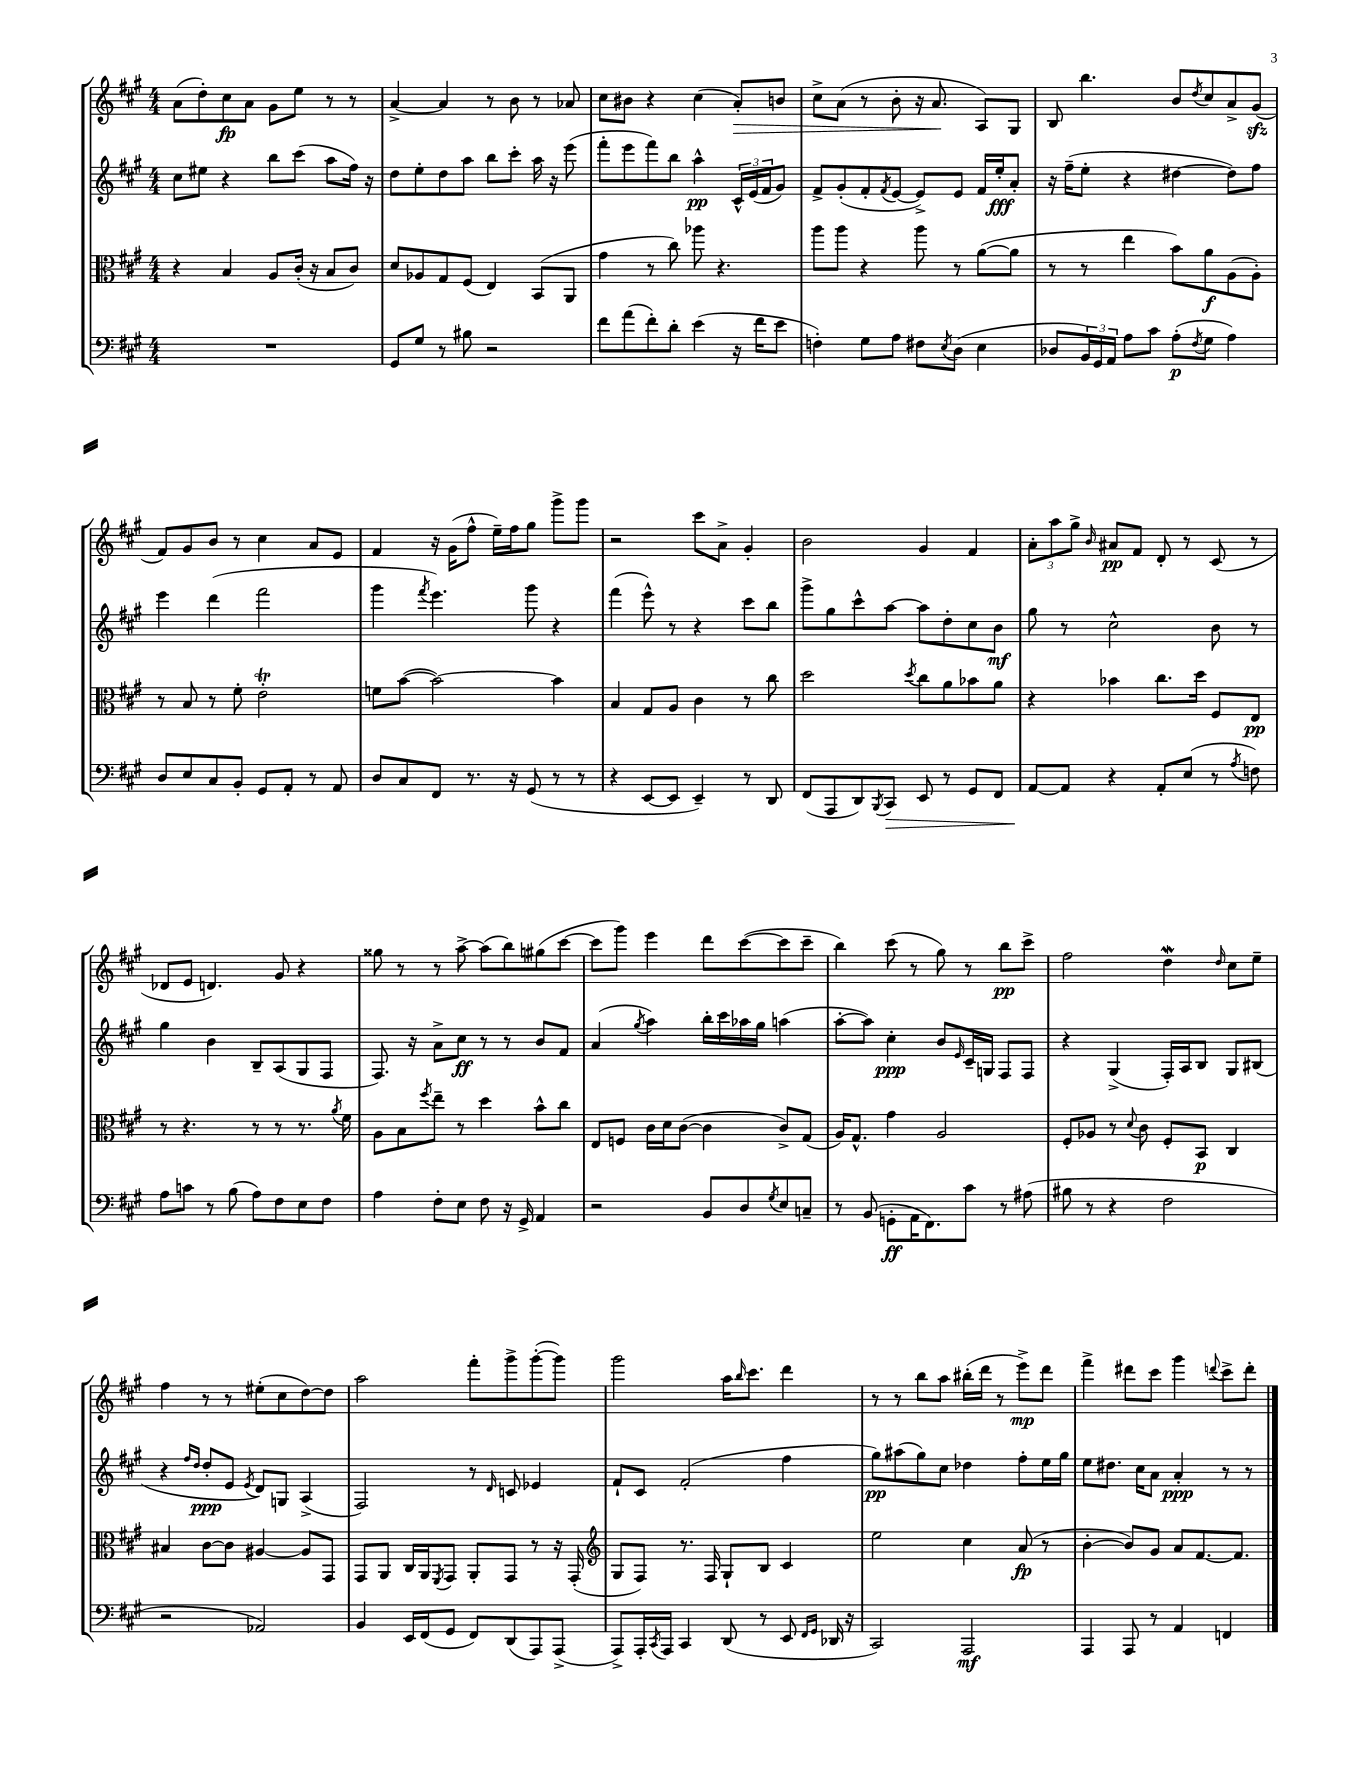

**kern	**dynam	**kern	**dynam	**kern	**dynam	**kern	**dynam
*part4	*part4	*part3	*part3	*part2	*part2	*part1	*part1
*staff4	*staff4	*staff3	*staff3	*staff2	*staff2	*staff1	*staff1
*clefF4	*	*clefC3	*	*clefG2	*	*clefG2	*
*k[f#c#g#]	*	*k[f#c#g#]	*	*k[f#c#g#]	*	*k[f#c#g#]	*
*M4/4	*	*M4/4	*	*M4/4	*	*M4/4	*
=17	=17	=17	=17	=17	=17	=17	=17
1r	.	4r	.	8cc#\L	.	(8a\L	.
.	.	.	.	8ee#X\J	.	8dd'\)	.
.	.	4B/	.	4r	.	8cc#\	fp
.	.	.	.	.	.	8a\J	.
.	.	8A/L	.	8bb\L	.	8g#\L	.
.	.	(16c#'/Jk	.	(8ccc#\J	.	8ee\J	.
.	.	16r	.	.	.	.	.
.	.	8B/L	.	8aa\L	.	8r	.
.	.	8c#/J)	.	16ff#\Jk)	.	8r	.
.	.	.	.	16r	.	.	.
=18	=18	=18	=18	=18	=18	=18	=18
8GG#/L	.	8d/L	.	8dd\L	.	[4a^/	.
8G#/J	.	8A-X/	.	8ee'\	.	.	.
8r	.	8G#/	.	8dd\	.	4a/]	.
8B#X\	.	(8F#/J	.	8aa\J	.	.	.
2r	.	4E/)	.	8bb\L	.	8r	.
.	.	.	.	8ccc#'\J	.	8b\	.
.	.	(8BB/L	.	16aa\	.	8r	.
.	.	.	.	16r	.	.	.
.	.	8AA/J	.	(8eee\	.	8a-X/	.
=19	=19	=19	=19	=19	=19	=19	=19
8f#\L	.	4g#\	.	8fff#'\L	.	8cc#\L	.
(8a\	.	.	.	8eee\	.	8b#X\J	.
8f#'\)	.	8r	.	8fff#\)	.	4r	.
8d'\J	.	8cc#\)	.	8bb\J	.	.	.
(4e\	.	8aa-X\	.	4aa^^\	pp	(4cc#\	.
.	.	4.r	.	.	.	.	.
!	!	!	!	!	!	!	!LO:HP:b
16r	.	.	.	24c#^^/LL	.	8a'/L)	>
.	.	.	.	(24e/	.	.	.
16f#\KL	.	.	.	.	.	.	.
.	.	.	.	24f#/J	.	.	.
8e\J	.	.	.	8g#/J)	.	8bn/J	.
=20	=20	=20	=20	=20	=20	=20	=20
4Fn'\)	.	8aa\L	.	8f#^/L	.	8cc#^\L	.
.	.	8aa\J	.	(8g#'/	.	(8a\J	.
8G#\L	.	4r	.	8f#'/	.	8r	.
.	.	.	.	8qf#/	.	.	.
8A\J	.	.	.	[8e/J	.	8b'\	.
8F#X\L	.	8aa\	.	8e^/L])	.	16r	.
.	.	.	.	.	.	8.a/	.
8qE/	.	.	.	.	.	.	.
(8D\J	.	8r	.	8e/J	.	.	.
4E\	.	([8a\L	.	16f#/LL	.	8A/L)	]
.	.	.	.	16ee'/J	fff	.	.
.	.	8a\J]	.	8a'/J	.	8G#/J	.
=21	=21	=21	=21	=21	=21	=21	=21
8D-X/L	.	8r	.	16r	.	8B/	.
.	.	.	.	(16ff#~\KL	.	.	.
24BB/L)	.	8r	.	8ee'\J	.	4.bb\	.
24GG#/	.	.	.	.	.	.	.
24AA/JJ	.	.	.	.	.	.	.
8A\L	.	4ee\	.	4r	.	.	.
8c#\J	.	.	.	.	.	.	.
(8A'\L	p	8b\L)	.	[4dd#X\	.	8b/L	.
8qF#/	.	.	.	.	.	8qdd/	.
8G#\J	.	8a\	f	.	.	8cc#/	.
4A\)	.	(8A\	.	8dd#\L])	.	8a^/	.
.	.	8A'\J)	.	8ff#\J	.	(8g#zz/J	.
!!LO:LB:g=z
=22	=22	=22	=22	=22	=22	=22	=22
8D/L	.	8r	.	4eee\	.	8f#/L)	.
8E/	.	8B/	.	.	.	8g#/	.
8C#/	.	8r	.	(4ddd\	.	8b/J	.
8BB'/J	.	8f#'\	.	.	.	8r	.
8GG#/L	.	2eT'\	.	2fff#\	.	4cc#\	.
8AA'/J	.	.	.	.	.	.	.
8r	.	.	.	.	.	8a/L	.
8AA/	.	.	.	.	.	8e/J	.
=23	=23	=23	=23	=23	=23	=23	=23
8D/L	.	8fn\L	.	4ggg#\	.	4f#/	.
8C#/	.	([8b\J	.	.	.	.	.
.	.	.	.	8qfff#/	.	.	.
8FF#/J	.	2b\_)	.	4.eee\)	.	16r	.
.	.	.	.	.	.	(16g#\KL	.
8.r	.	.	.	.	.	8ff#^^\J	.
.	.	.	.	.	.	16ee~\LL)	.
16r	.	.	.	.	.	16ff#\J	.
(8GG#/	.	.	.	8ggg#\	.	8gg#\J	.
8r	.	4b\]	.	4r	.	8ggg#^\L	.
8r	.	.	.	.	.	8ggg#\J	.
=24	=24	=24	=24	=24	=24	=24	=24
4r	.	4B/	.	(4fff#\	.	2r	.
[8EE/L	.	8G#/L	.	8eee^^\)	.	.	.
8EE/J]	.	8A/J	.	8r	.	.	.
4EE~/)	.	4c#\	.	4r	.	8ccc#\L	.
.	.	.	.	.	.	8a^\J	.
8r	.	8r	.	8ccc#\L	.	4g#'/	.
8DD/	.	8cc#\	.	8bb\J	.	.	.
=25	=25	=25	=25	=25	=25	=25	=25
(8FF#/L	.	2dd\	.	8ggg#^\L	.	2b\	.
8AAA/	.	.	.	8gg#\	.	.	.
8DD/)	.	.	.	8ccc#^^\	.	.	.
8qBBB/	.	.	.	.	.	.	.
!	!LO:HP:b	!	!	!	!	!	!
8CC#/J	>	.	.	[8aa\J	.	.	.
.	.	8qdd/	.	.	.	.	.
8EE/	.	8cc#\L	.	8aa\L]	.	4g#/	.
8r	.	8a\	.	8dd'\	.	.	.
8GG#/L	.	8b-X\	.	8cc#\	.	4f#/	.
8FF#/J	.	8a\J	.	8b\J	mf	.	.
=26	=26	=26	=26	=26	=26	=26	=26
[8AA/L	.	4r	.	8gg#\	.	12a'\L	.
.	.	.	.	.	.	12aa\	.
8AA/J]	]	.	.	8r	.	.	.
.	.	.	.	.	.	12gg#^\J	.
.	.	.	.	.	.	16qqb/	.
4r	.	4b-X\	.	2cc#^^\	.	8a#X/L	pp
.	.	.	.	.	.	8f#/J	.
8AA'/L	.	8.cc#\L	.	.	.	8d'/	.
(8E/J	.	.	.	.	.	8r	.
.	.	16dd\Jk	.	.	.	.	.
8r	.	8F#/L	.	8b\	.	(8c#/	.
8qA/	.	.	.	.	.	.	.
8Fn\)	.	8E/J	pp	8r	.	8r	.
!!LO:LB:g=z
=27	=27	=27	=27	=27	=27	=27	=27
8A\L	.	8r	.	4gg#\	.	8d-X/L	.
8cn\J	.	4.r	.	.	.	8e/J	.
8r	.	.	.	4b\	.	4.dn/)	.
(8B\	.	.	.	.	.	.	.
8A\L)	.	8r	.	8B~/L	.	.	.
8F#\	.	8r	.	(8A/	.	8g#/	.
8E\	.	8.r	.	8G#/	.	4r	.
8F#\J	.	.	.	8F#/J	.	.	.
.	.	8qa/	.	.	.	.	.
.	.	16f#\	.	.	.	.	.
=28	=28	=28	=28	=28	=28	=28	=28
4A\	.	8A\L	.	8.F#/)	.	8gg##X\	.
.	.	8B\	.	.	.	8r	.
.	.	.	.	16r	.	.	.
.	.	8qff#/	.	.	.	.	.
8F#'\L	.	8ee~\J	.	8a^\L	.	8r	.
8E\J	.	8r	.	8cc#\J	ff	[8aa^\	.
8F#\	.	4dd\	.	8r	.	(8aa\L]	.
16r	.	.	.	8r	.	8bb\)	.
16GG#^/	.	.	.	.	.	.	.
4AA/	.	8b^^\L	.	8b/L	.	(8gg#X\	.
.	.	8cc#\J	.	8f#/J	.	[8ccc#\J	.
=29	=29	=29	=29	=29	=29	=29	=29
2r	.	8E/L	.	(4a/	.	8ccc#\L]	.
.	.	8Fn/J	.	.	.	8ggg#\J)	.
.	.	.	.	8qgg#/	.	.	.
.	.	16c#\LL	.	4aa\)	.	4eee\	.
.	.	16d\J	.	.	.	.	.
.	.	([8c#\J	.	.	.	.	.
8BB/L	.	4c#\]	.	16bb'\LL	.	8ddd\L	.
.	.	.	.	16ccc#\	.	.	.
8D/	.	.	.	16aa-X\	.	([8ccc#\	.
.	.	.	.	16gg#\JJ	.	.	.
8qG#/	.	.	.	.	.	.	.
8E/	.	8c#^/L)	.	(4aan\	.	8ccc#\]	.
8Cn~/J	.	(8G#/J	.	.	.	8ccc#~\J	.
=30	=30	=30	=30	=30	=30	=30	=30
8r	.	16A/KL)	.	[8aa'\L	.	4bb\)	.
.	.	8.G#^^/J	.	.	.	.	.
(8BB/	.	.	.	8aa\J])	.	.	.
8GGn'\L	ff	4g#\	.	4cc#'\	ppp	(8ccc#\	.
16AA\K	.	.	.	.	.	8r	.
8.FF#\)	.	.	.	.	.	.	.
.	.	2A/	.	8b/L	.	8gg#\)	.
.	.	.	.	16qqe/	.	.	.
8c#\J	.	.	.	16c#~/L	.	8r	.
.	.	.	.	16Gn/JJ	.	.	.
8r	.	.	.	8F#/L	.	8bb\L	pp
(8A#X\	.	.	.	8F#/J	.	8ccc#^\J	.
=31	=31	=31	=31	=31	=31	=31	=31
8B#X\	.	8F#'/L	.	4r	.	2ff#\	.
8r	.	8A-X/J	.	.	.	.	.
4r	.	8r	.	(4G#^/	.	.	.
.	.	8qqd/	.	.	.	.	.
.	.	8c#\	.	.	.	.	.
2F#\	.	8F#'/L	.	16F#'/LL)	.	4ddw\	.
.	.	.	.	16A/J	.	.	.
.	.	8BB/J	p	8B/J	.	.	.
.	.	.	.	.	.	16qqdd/	.
.	.	4C#/	.	8G#/L	.	8cc#\L	.
.	.	.	.	(8B#X/J	.	8ee~\J	.
!!LO:LB:g=z
=32	=32	=32	=32	=32	=32	=32	=32
2r	.	4B#X/	.	4r	.	4ff#\	.
.	.	.	.	16qqff#/LL	.	.	.
.	.	.	.	16qqdd/JJ	.	.	.
.	.	[8c#\L	.	8dd'/L	ppp	8r	.
.	.	8c#\J]	.	8e/J	.	8r	.
.	.	.	.	8qe/	.	.	.
2AA-X/)	.	[4A#X/	.	8d/L)	.	(8ee#X'\L	.
.	.	.	.	8Gn/J	.	8cc#\	.
.	.	8A#/L]	.	(4A^/	.	[8dd\)	.
.	.	8GG#/J	.	.	.	8dd\J]	.
=33	=33	=33	=33	=33	=33	=33	=33
4BB/	.	8GG#/L	.	2F#/)	.	2aa\	.
.	.	8AA/J	.	.	.	.	.
16EE/LL	.	16C#/LL	.	.	.	.	.
(16FF#/J	.	16AA/J	.	.	.	.	.
.	.	8qFF#/	.	.	.	.	.
8GG#/J	.	8GG#/J	.	.	.	.	.
8FF#/L)	.	8AA'/L	.	8r	.	8fff#'\L	.
.	.	.	.	16qqd/	.	.	.
(8DD/	.	8GG#/J	.	8cn/	.	8ggg#^\	.
8AAA/)	.	8r	.	4e-X/	.	([8ggg#'\	.
(8AAA^/J	.	16r	.	.	.	8ggg#\J])	.
.	.	(16GG#'/	.	.	.	.	.
=34	=34	=34	=34	=34	=34	=34	=34
*	*	*clefG2	*	*	*	*	*
8AAA^/L)	.	8G#/L	.	8f#`/L	.	2ggg#\	.
16AAA'/L	.	8F#/J)	.	8c#/J	.	.	.
8qCC#/	.	.	.	.	.	.	.
16AAA/JJ	.	.	.	.	.	.	.
4CC#/	.	8.r	.	(2f#'/	.	.	.
.	.	16F#/	.	.	.	.	.
(8DD/	.	8G#`/L	.	.	.	16aa\KL	.
.	.	.	.	.	.	16qqbb/	.
.	.	.	.	.	.	8.ccc#\J	.
8r	.	8B/J	.	.	.	.	.
8EE/	.	4c#/	.	4ff#\	.	4ddd\	.
16qqFF#/LL	.	.	.	.	.	.	.
16qqGG#/JJ	.	.	.	.	.	.	.
16DD-X/	.	.	.	.	.	.	.
16r	.	.	.	.	.	.	.
=35	=35	=35	=35	=35	=35	=35	=35
2CC#/)	.	2ee\	.	8gg#\L)	pp	8r	.
.	.	.	.	(8aa#X\	.	8r	.
.	.	.	.	8gg#\)	.	8bb\L	.
.	.	.	.	8cc#\J	.	8aa\J	.
2AAA/	mf	4cc#\	.	4dd-X\	.	(16bb#X'\LL	.
.	.	.	.	.	.	16ddd\JJ	.
.	.	.	.	.	.	8r	.
.	.	(8a/	fp	8ff#'\L	.	8eee^\L)	mp
.	.	8r	.	16ee\L	.	8ddd\J	.
.	.	.	.	16gg#\JJ	.	.	.
=36	=36	=36	=36	=36	=36	=36	=36
4AAA/	.	[4b'\	.	8ee\L	.	4fff#^\	.
.	.	.	.	8.dd#X\J	.	.	.
8AAA/	.	8b/L])	.	.	.	8ddd#X\L	.
.	.	.	.	16cc#\KL	.	.	.
8r	.	8g#/J	.	8a\J	.	8ccc#\J	.
4AA/	.	8a/L	.	4a'/	ppp	4ggg#\	.
.	.	[8.f#/	.	.	.	.	.
.	.	.	.	.	.	8qqdddn/	.
4FFn/	.	.	.	8r	.	8ccc#^\L	.
.	.	8.f#/J]	.	.	.	.	.
.	.	.	.	8r	.	8ddd'\J	.
==	==	==	==	==	==	==	==
*-	*-	*-	*-	*-	*-	*-	*-
